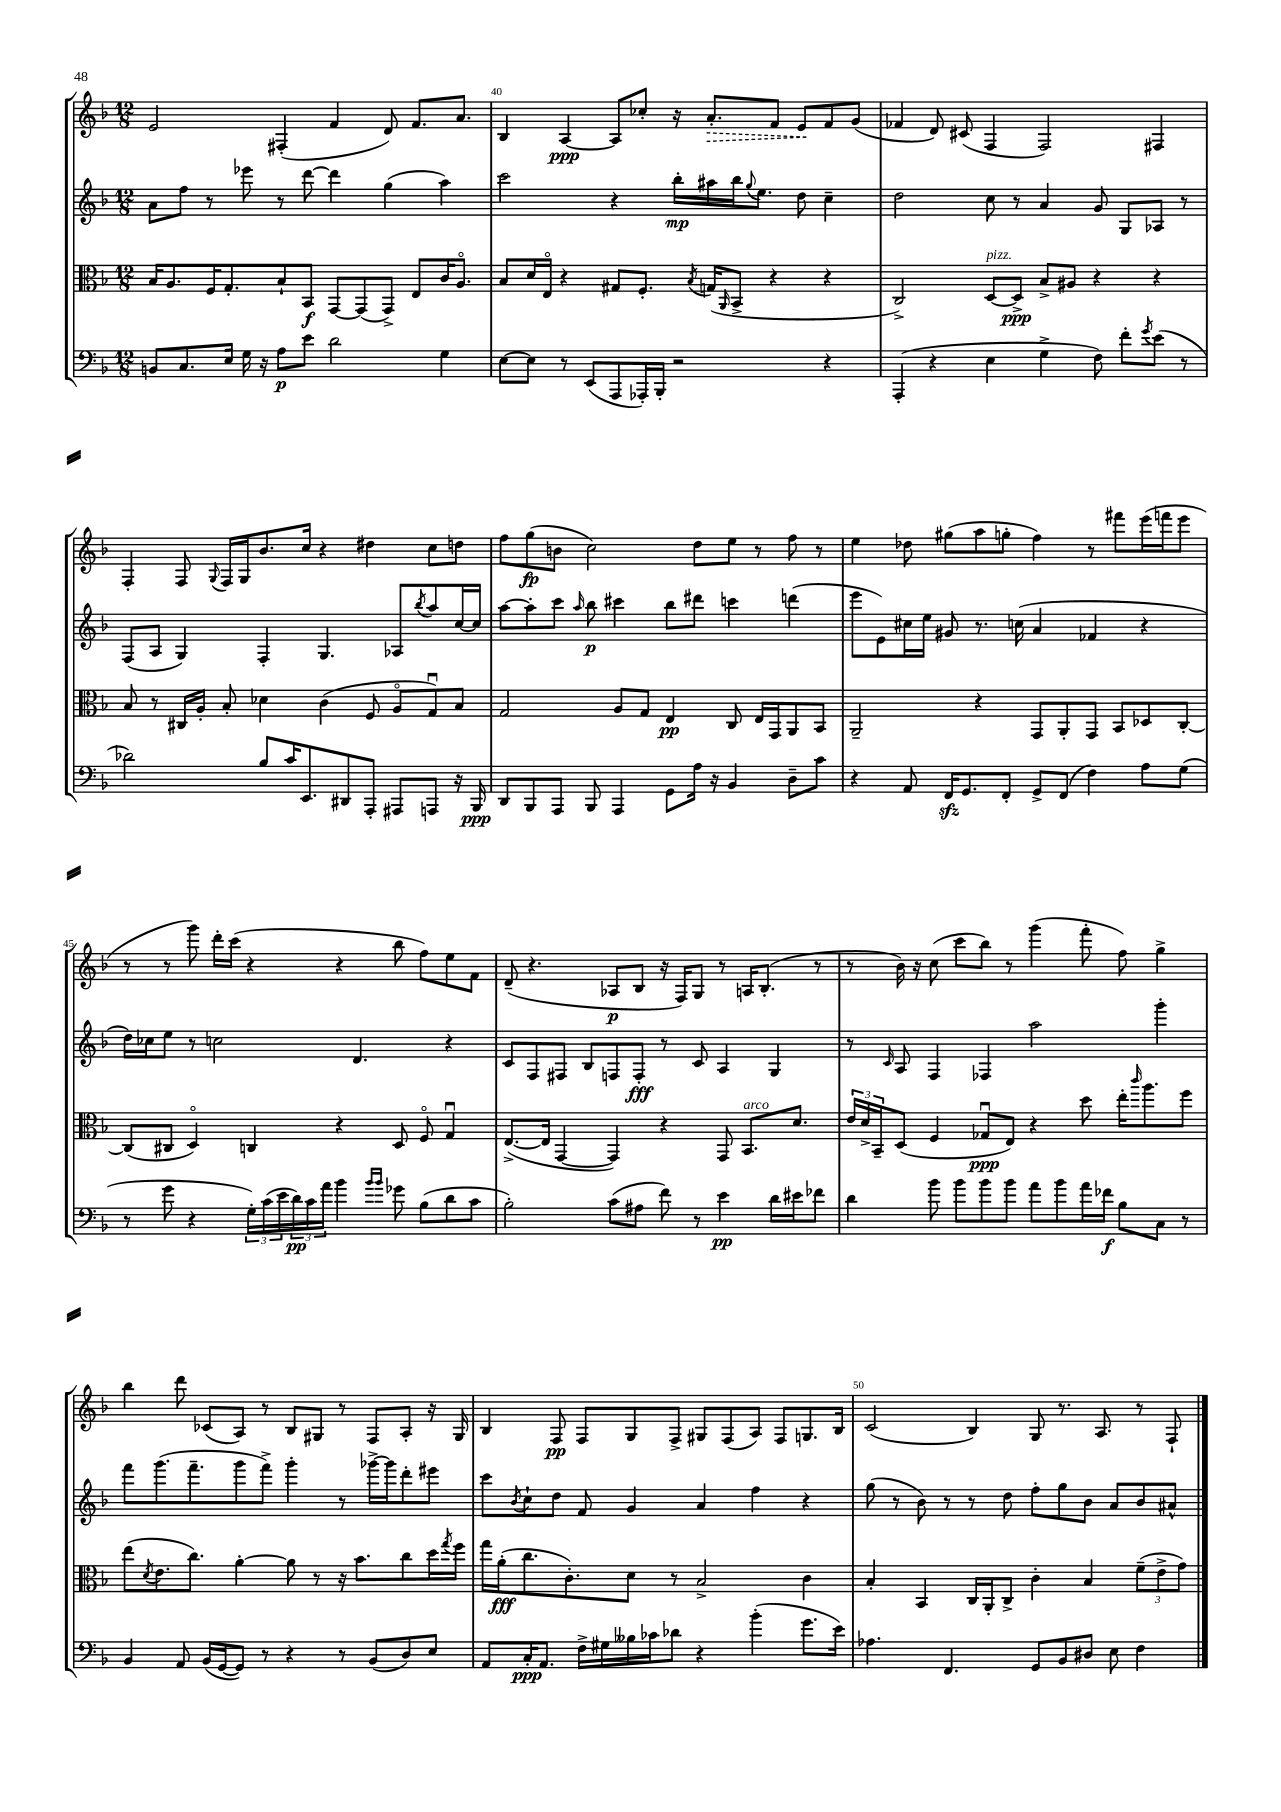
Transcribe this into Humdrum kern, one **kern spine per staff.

**kern	**dynam	**kern	**dynam	**kern	**dynam	**kern	**dynam
*part4	*part4	*part3	*part3	*part2	*part2	*part1	*part1
*staff4	*staff4	*staff3	*staff3	*staff2	*staff2	*staff1	*staff1
*clefF4	*	*clefC3	*	*clefG2	*	*clefG2	*
*k[b-]	*	*k[b-]	*	*k[b-]	*	*k[b-]	*
*M12/8	*	*M12/8	*	*M12/8	*	*M12/8	*
=39	=39	=39	=39	=39	=39	=39	=39
8BBn/L	.	16B-/KL	.	8a\L	.	2e/	.
.	.	8.A/	.	.	.	.	.
8.C/	.	.	.	8ff\J	.	.	.
.	.	16F/K	.	8r	.	.	.
16E/Jk	.	8.G'/	.	.	.	.	.
16G\	.	.	.	8eee-X\	.	.	.
16r	.	.	.	.	.	.	.
8A\L	p	8B-`/	.	8r	.	(4F#X'/	.
8e\J	.	8BB-/J	f	[8ddd\	.	.	.
2d\	.	[8GG/L	.	4ddd\]	.	4f/	.
.	.	(8GG/]	.	.	.	.	.
.	.	8GG^/J)	.	(4gg\	.	8d/)	.
.	.	8E/L	.	.	.	8.f/L	.
4G\	.	16c/K	.	4aa\)	.	.	.
.	.	8.A/J	.	.	.	8.a/J	.
=40	=40	=40	=40	=40	=40	=40	=40
[8E\L	.	8B-/L	.	2ccc\	.	4B-/	.
8E\J]	.	16d/L	.	.	.	.	.
.	.	16E/JJ	.	.	.	.	.
8r	.	4r	.	.	.	[4A/	ppp
(8EE/L	.	.	.	.	.	.	.
8AAA/	.	8G#X/L	.	4r	.	8A/L]	.
16AAA-X'/L)	.	8.F'/J	.	.	.	8cc-X'/J	.
16BBB-'/JJ	.	.	.	.	.	.	.
2r	.	.	.	16bb-'\LL	mp	16r	.
.	.	8qB-/	.	.	.	.	.
!	!	!	!	!	!	!	!LO:HP:b
.	.	(16Gn/KL	.	16aa#X\	.	8.a'/L	>
.	.	16qqAA/	.	.	.	.	.
.	.	8BB-^/J	.	16bb-\J	.	.	.
.	.	.	.	8qqgg/	.	.	.
.	.	.	.	8.ee\J	.	.	.
.	.	4r	.	.	.	8f/J	.
.	.	.	.	8dd\	.	8e/L	.
4r	.	4r	.	4cc~\	.	8f/	]
.	.	.	.	.	.	(8g/J	.
=41	=41	=41	=41	=41	=41	=41	=41
(4AAA'/	.	2C^/)	.	2dd\	.	4f-X/	.
4r	.	.	.	.	.	8d/)	.
.	.	.	.	.	.	(8c#X/	.
!	!	!LO:TX:a:i:t=pizz.	!	!	!	!	!
4E\	.	[8D/L	.	8cc\	.	4F/	.
.	.	8D^/J]	ppp	8r	.	.	.
4G^\	.	8B-^/L	.	4a/	.	2F/)	.
.	.	8A#X/J	.	.	.	.	.
8F\)	.	4r	.	8g/	.	.	.
8f'\L	.	.	.	8G/L	.	.	.
8qg/	.	.	.	.	.	.	.
(8e\J	.	4r	.	8A-X/J	.	4F#X/	.
8r	.	.	.	8r	.	.	.
!!LO:LB:g=z
=42	=42	=42	=42	=42	=42	=42	=42
2d-X\)	.	8B-/	.	(8F/L	.	4F'/	.
.	.	8r	.	8A/J	.	.	.
.	.	16C#X/LL	.	4G/)	.	8F/	.
.	.	16A'/JJ	.	.	.	.	.
.	.	.	.	.	.	8qqG/	.
.	.	8B-'/	.	.	.	16F/LL	.
.	.	.	.	.	.	16G/J	.
8B-/L	.	4d-X\	.	4F'/	.	8.b-/	.
16c/K	.	.	.	.	.	.	.
8.EE/	.	.	.	.	.	16cc/Jk	.
.	.	(4c\	.	4.G/	.	4r	.
8DD#X/	.	.	.	.	.	.	.
8AAA'/J	.	8F/	.	.	.	4dd#X\	.
8AAA#X/L	.	8A/L	.	8A-X/L	.	.	.
.	.	.	.	8qbb-/	.	.	.
8AAAn/J	.	8Gu/)	.	8aa/	.	8cc\L	.
16r	.	8B-/J	.	[16cc/L	.	8ddn\J	.
16BBB-/	ppp	.	.	16cc/JJ]	.	.	.
=43	=43	=43	=43	=43	=43	=43	=43
8DD/L	.	2G/	.	[8aa\L	.	8ff\L	.
8BBB-/	.	.	.	8aa'\]	.	(8gg\	fp
8AAA/J	.	.	.	8ccc\J	.	8bn\J	.
.	.	.	.	16qqaa/	.	.	.
8BBB-/	.	.	.	8bb-\	p	2cc\)	.
4AAA/	.	8A/L	.	4ccc#X\	.	.	.
.	.	8G/J	.	.	.	.	.
8GG\L	.	4E/	pp	8bb-\L	.	.	.
16A\Jk	.	.	.	8ddd#X\J	.	8dd\L	.
16r	.	.	.	.	.	.	.
4BB-/	.	8C/	.	4cccn\	.	8ee\J	.
.	.	16E/LL	.	.	.	8r	.
.	.	16GG/J	.	.	.	.	.
8D~\L	.	8AA/	.	(4dddn\	.	8ff\	.
8c\J	.	8BB-/J	.	.	.	8r	.
=44	=44	=44	=44	=44	=44	=44	=44
4r	.	2AA~/	.	8eee\L	.	4ee\	.
.	.	.	.	8e\)	.	.	.
8AA/	.	.	.	16cc#X\L	.	8dd-X\	.
.	.	.	.	16ee\JJ	.	.	.
16FFzz/KL	.	.	.	8g#X/	.	(8gg#X\L	.
8.GG/	.	.	.	.	.	.	.
.	.	4r	.	8.r	.	8aa\	.
8FF'/J	.	.	.	.	.	8ggn'\J	.
.	.	.	.	(16ccn\	.	.	.
8GG^/L	.	8GG/L	.	4a/	.	4ff\)	.
(8FF/J	.	8AA'/	.	.	.	.	.
4F\)	.	8GG/J	.	4f-X/	.	8r	.
.	.	8BB-/L	.	.	.	8fff#X\L	.
8A\L	.	8D-X/	.	4r	.	(16eee\L	.
.	.	.	.	.	.	16fffn\J	.
(8G\J	.	[8C'/J	.	.	.	8eee\J	.
!!LO:LB:g=z
=45	=45	=45	=45	=45	=45	=45	=45
8r	.	(8C/L]	.	16dd\LL)	.	8r	.
.	.	.	.	16cc-X\J	.	.	.
8g\	.	8C#X/J	.	8ee\J	.	8r	.
4r	.	4D/)	.	8r	.	8ggg\)	.
.	.	.	.	2ccn\	.	16ddd'\LL	.
.	.	.	.	.	.	(16ccc\JJ	.
24G'\LL)	.	4Cn/	.	.	.	4r	.
(24c\	.	.	.	.	.	.	.
24e\	.	.	.	.	.	.	.
24d\)	pp	.	.	.	.	.	.
24c\	.	.	.	.	.	.	.
24a\JJ	.	.	.	.	.	.	.
4b-\	.	4r	.	.	.	4r	.
.	.	.	.	4.d/	.	.	.
16qqb-/LL	.	.	.	.	.	.	.
16qqb-/JJ	.	.	.	.	.	.	.
8g-X\	.	8D/	.	.	.	8bb-\	.
(8B-\L	.	8F/	.	.	.	8ff\L)	.
8d\	.	4Gu/	.	4r	.	8ee\	.
8c\J	.	.	.	.	.	8f\J	.
=46	=46	=46	=46	=46	=46	=46	=46
2B-'\)	.	([8.E^/L	.	8c/L	.	(8d~/	.
.	.	.	.	8F/	.	4.r	.
.	.	16E/Jk]	.	.	.	.	.
.	.	[4GG/	.	8F#X/J	.	.	.
.	.	.	.	8B-/L	.	.	.
(8c\L	.	4GG/])	.	8Fn/	.	8A-X/L	p
8A#X\J	.	.	.	8F'/J	fff	8B-/J	.
8f\)	.	4r	.	8r	.	16r	.
.	.	.	.	.	.	16F/KL)	.
8r	.	.	.	8c/	.	8G/J	.
4e\	pp	8GG/	.	4A/	.	8r	.
!	!	!LO:TX:a:i:t=arco	!	!	!	!	!
.	.	8.BB-/L	.	.	.	16An/KL	.
.	.	.	.	.	.	(8.B-'/J	.
16d\LL	.	.	.	4G/	.	.	.
16e#X\J	.	8.d/J	.	.	.	.	.
8f-X\J	.	.	.	.	.	8r	.
=47	=47	=47	=47	=47	=47	=47	=47
4d\	.	24e/LL	.	8r	.	8r	.
.	.	24d^/	.	.	.	.	.
.	.	24BB-~/J	.	.	.	.	.
.	.	.	.	16qqc/	.	.	.
.	.	(8D/J	.	8A/	.	16b-\)	.
.	.	.	.	.	.	16r	.
8b-\	.	4F/	.	4F/	.	(8cc\	.
8b-\L	.	.	.	.	.	8ccc\L	.
8b-\	.	8G-Xu/L	ppp	4F-X/	.	8bb-\J)	.
8b-\J	.	8E/J)	.	.	.	8r	.
8a\L	.	4r	.	2aa\	.	(4ggg\	.
8b-\	.	.	.	.	.	.	.
16a\L	.	8dd\	.	.	.	8fff'\	.
16f-X\JJ	f	.	.	.	.	.	.
8B-\L	.	16ee'\KL	.	.	.	8ff\)	.
.	.	16qqccc/	.	.	.	.	.
.	.	8.aa\	.	.	.	.	.
8C\J	.	.	.	4ggg'\	.	4gg^\	.
8r	.	8ff\J	.	.	.	.	.
!!LO:LB:g=z
=48	=48	=48	=48	=48	=48	=48	=48
4BB-/	.	(8ee\L	.	8fff\L	.	4bb-\	.
.	.	8qd/	.	.	.	.	.
.	.	8.e\	.	(8.ggg\	.	.	.
8AA/	.	.	.	.	.	8ddd\	.
.	.	8.cc\J)	.	8.fff~\	.	.	.
(16BB-/LL	.	.	.	.	.	(8c-X/L	.
[16GG/J	.	.	.	.	.	.	.
8GG/J])	.	[4a'\	.	8ggg\	.	8A/J)	.
8r	.	.	.	8fff^\J)	.	8r	.
4r	.	8a\]	.	4ggg'\	.	8B-/L	.
.	.	8r	.	.	.	8G#X/J	.
8r	.	16r	.	8r	.	8r	.
.	.	8.b-\L	.	.	.	.	.
(8BB-/L	.	.	.	[16ggg-X^\LL	.	8F/L	.
.	.	.	.	16ggg-\J]	.	.	.
8D/)	.	8cc\	.	8ddd'\	.	8A'/J	.
8E/J	.	16dd\L	.	8eee#X\J	.	16r	.
.	.	8qgg/	.	.	.	.	.
.	.	16ff\JJ	.	.	.	16G#/	.
=49	=49	=49	=49	=49	=49	=49	=49
8AA/L	.	16gg\LL	.	8ccc\L	.	4B-/	.
.	.	(16a'\J	fff	.	.	.	.
.	.	.	.	8qb-/	.	.	.
16C'/K	ppp	8.cc\	.	8cc`\	.	.	.
8.AA/J	.	.	.	.	.	.	.
.	.	.	.	8dd\J	.	8F/	pp
.	.	8.c'\)	.	.	.	.	.
16F^\LL	.	.	.	8f/	.	8F/L	.
16G#X\	.	.	.	.	.	.	.
16B--X\	.	8d\J	.	4g/	.	8G/	.
16c-X\J	.	.	.	.	.	.	.
8d-X\J	.	8r	.	.	.	8F^/J	.
4r	.	2B-^/	.	4a/	.	8G#X/L	.
.	.	.	.	.	.	(8F/	.
(4b-'\	.	.	.	4ff\	.	8A/J)	.
.	.	.	.	.	.	8F/L	.
8.g\L	.	4c\	.	4r	.	8.Gn/	.
16e\Jk)	.	.	.	.	.	16B-/Jk	.
=50	=50	=50	=50	=50	=50	=50	=50
4.A-X\	.	4B-'/	.	(8gg\	.	(2c/	.
.	.	.	.	8r	.	.	.
.	.	4BB-/	.	8b-\)	.	.	.
4.FF/	.	.	.	8r	.	.	.
.	.	16C/LL	.	8r	.	4B-/)	.
.	.	16AA'/J	.	.	.	.	.
.	.	8C^/J	.	8dd\	.	.	.
8GG/L	.	4c'\	.	8ff'\L	.	8G/	.
8BB-/	.	.	.	8gg\	.	8.r	.
8D#X/J	.	4B-/	.	8b-\J	.	.	.
.	.	.	.	.	.	8.A/	.
8E\	.	.	.	8a/L	.	.	.
4F\	.	(12f~\L	.	8b-/	.	8r	.
.	.	12e^\	.	.	.	.	.
.	.	.	.	8a#X^^/J	.	8F`/	.
.	.	12g\J)	.	.	.	.	.
==	==	==	==	==	==	==	==
*-	*-	*-	*-	*-	*-	*-	*-
